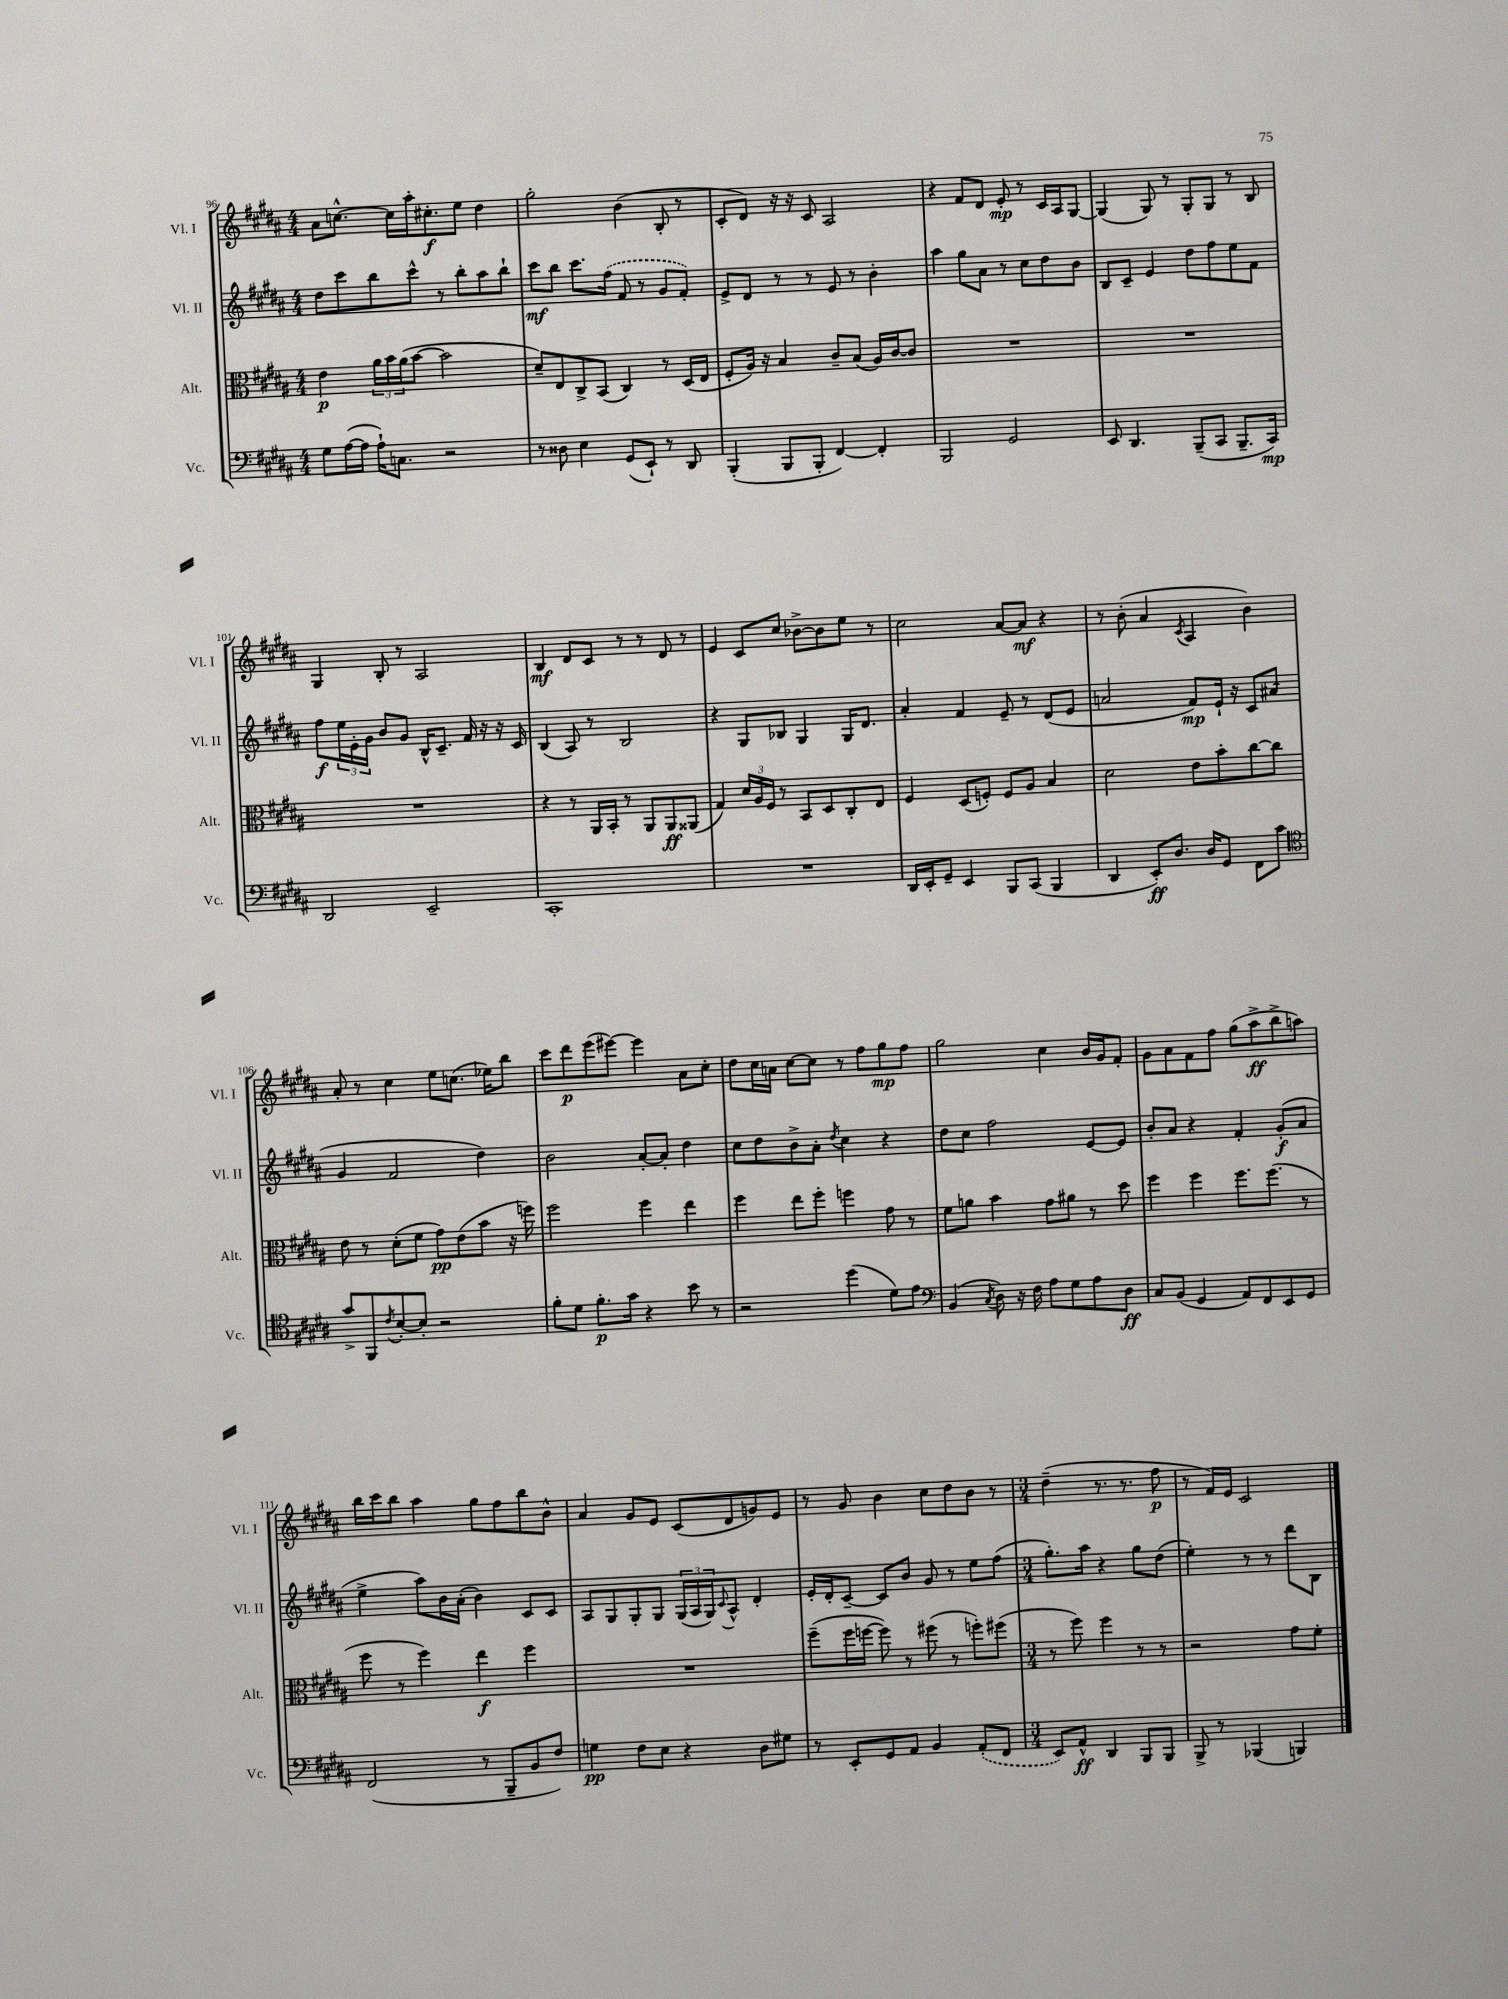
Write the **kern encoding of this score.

**kern	**dynam	**kern	**dynam	**kern	**dynam	**kern	**dynam
*part4	*part4	*part3	*part3	*part2	*part2	*part1	*part1
*staff4	*staff4	*staff3	*staff3	*staff2	*staff2	*staff1	*staff1
*I"Vc.	*	*I"Alt.	*	*I"Vl. II	*	*I"Vl. I	*
*I'Vc.	*	*I'Alt.	*	*I'Vl. II	*	*I'Vl. I	*
*clefF4	*	*clefC3	*	*clefG2	*	*clefG2	*
*k[f#c#g#d#a#]	*	*k[f#c#g#d#a#]	*	*k[f#c#g#d#a#]	*	*k[f#c#g#d#a#]	*
*M4/4	*	*M4/4	*	*M4/4	*	*M4/4	*
=96	=96	=96	=96	=96	=96	=96	=96
8G#\L	.	4e\	p	8dd#\L	.	8a#\L	.
([16A#\L	.	.	.	8ccc#\	.	[8.ccn^^\J	.
16A#\JJ]	.	.	.	.	.	.	.
16A#`\KL)	.	24a#\LL	.	8bb\	.	.	.
.	.	24b\	.	.	.	.	.
8.Cn\J	.	.	.	.	.	16cc\LL]	.
.	.	(24a#\J	.	.	.	.	.
.	.	[8b\J	.	8ccc#^^\J	.	16aa#'\J	.
.	.	.	.	.	.	8.cc#X'\	f
2r	.	2b\]	.	8r	.	.	.
.	.	.	.	8bb'\L	.	8ee\J	.
.	.	.	.	8aa#\	.	4dd#\	.
.	.	.	.	8bb`\J	.	.	.
=97	=97	=97	=97	=97	=97	=97	=97
8r	.	8d#~/L)	.	8ccc#\L	mf	2gg#'\	.
8D##X\	.	8E/	.	8bb\J	.	.	.
4E\	.	8C#^/	.	8.ccc#\L	.	.	.
.	.	(8BB/J	.	.	.	.	.
.	.	.	.	(16ff#\Jk	.	.	.
(8GG#/L	.	4C#/)	.	8f#/	.	(4b\	.
8EE`/J)	.	.	.	8r	.	.	.
8r	.	8r	.	8g#/L	.	8B'/	.
8DD#/	.	(16D#/LL	.	8f#'/J)	.	8r	.
.	.	16E/JJ	.	.	.	.	.
=98	=98	=98	=98	=98	=98	=98	=98
(4BBB'/	.	8F#'/L	.	8e^/L	.	8c#'/L	.
.	.	16A#/Jk)	.	8d#/J	.	8d#/J)	.
.	.	16r	.	.	.	.	.
8BBB/L	.	4B/	.	8r	.	16r	.
.	.	.	.	.	.	16r	.
8BBB'/J	.	.	.	8r	.	8c#/	.
[4FF#/)	.	8c#~/L	.	8e/	.	2A#/	.
.	.	(8B/J	.	8r	.	.	.
4FF#'/]	.	16A#/LL)	.	4b'\	.	.	.
.	.	[16c#/J	.	.	.	.	.
.	.	8c#/J]	.	.	.	.	.
=99	=99	=99	=99	=99	=99	=99	=99
2BBB/	.	1r	.	4aa#\	.	4r	.
.	.	.	.	8gg#\L	.	8f#/L	.
.	.	.	.	8a#\J	.	8d#/J	.
2GG#/	.	.	.	8r	.	8e'/	mp
.	.	.	.	8cc#\L	.	8r	.
.	.	.	.	8dd#\	.	16c#/LL	.
.	.	.	.	.	.	16A#/J	.
.	.	.	.	8b\J	.	[8G#/J	.
=100	=100	=100	=100	=100	=100	=100	=100
8EE/	.	1r	.	8B/L	.	(4G#/]	.
4.DD#/	.	.	.	8c#~/J	.	.	.
.	.	.	.	4e/	.	8G#/)	.
.	.	.	.	.	.	8r	.
(8BBB~/L	.	.	.	8dd#\L	.	8G#'/L	.
8CC#/J	.	.	.	8ff#\	.	8G#/J	.
8.BBB~/L	.	.	.	8ee\	.	8r	.
.	.	.	.	8f#\J	.	8B/	.
16CC#/Jk)	mp	.	.	.	.	.	.
!!LO:LB:g=z
=101	=101	=101	=101	=101	=101	=101	=101
2DD#/	.	1r	.	8ff#\L	f	4G#/	.
.	.	.	.	24ee\L	.	.	.
.	.	.	.	24e'\	.	.	.
.	.	.	.	24g#\JJ	.	.	.
.	.	.	.	8b/L	.	8B'/	.
.	.	.	.	8g#/J	.	8r	.
2EE~/	.	.	.	16B^^/KL	.	2A#/	.
.	.	.	.	8.c#~/J	.	.	.
.	.	.	.	16f#/	.	.	.
.	.	.	.	16r	.	.	.
.	.	.	.	16r	.	.	.
.	.	.	.	16c#/	.	.	.
=102	=102	=102	=102	=102	=102	=102	=102
1CC#'	.	4r	.	(4B/	.	4B/	mf
.	.	8r	.	8A#/)	.	8d#/L	.
.	.	16AA#/LL	.	8r	.	8c#/J	.
.	.	16BB'/JJ	.	.	.	.	.
.	.	8r	.	2B/	.	8r	.
.	.	8AA#/L	.	.	.	8r	.
.	.	8AA#/	ff	.	.	8d#/	.
.	.	(8AA##X/J	.	.	.	8r	.
=103	=103	=103	=103	=103	=103	=103	=103
1r	.	4G#/)	.	4r	.	4e/	.
.	.	24d#/LL	.	8G#/L	.	8c#/L	.
.	.	24A#/	.	.	.	.	.
.	.	24F#/JJ	.	.	.	.	.
.	.	8r	.	8B-X/J	.	8cc#/J	.
.	.	8BB/L	.	4G#/	.	[8b-X^\L	.
.	.	8D#/	.	.	.	8b-\]	.
.	.	8C#'/	.	16G#/KL	.	8ee\J	.
.	.	.	.	8.d#/J	.	.	.
.	.	8E/J	.	.	.	8r	.
=104	=104	=104	=104	=104	=104	=104	=104
16DD#/LL	.	4F#/	.	4a#'/	.	2cc#\	.
16EE'/J	.	.	.	.	.	.	.
8GG#~/J	.	.	.	.	.	.	.
4EE/	.	(8D#/L	.	4f#/	.	.	.
.	.	8Fn'/J)	.	.	.	.	.
8BBB/L	.	8F/L	.	8e~/	.	[8a#/L	.
(8CC#/J	.	8A#/J	.	8r	.	8a#/J]	mf
4BBB/	.	4B/	.	(8d#/L	.	4r	.
.	.	.	.	8e/J	.	.	.
=105	=105	=105	=105	=105	=105	=105	=105
4DD#/	.	2d#\	.	2an/	.	8r	.
.	.	.	.	.	.	(8b'\	.
8EE'/L)	ff	.	.	.	.	4a#/	.
8.D#/J	.	.	.	.	.	.	.
.	.	.	.	.	.	8qc#/	.
.	.	8e\L	.	8f#/L)	mp	4A#/	.
16D#/KL	.	.	.	.	.	.	.
8GG#/J	.	8b'\	.	16e`/Jk	.	.	.
.	.	.	.	16r	.	.	.
8FF#\L	.	[8cc#\	.	8c#/L	.	4b\)	.
8c#\J	.	8cc#\J]	.	(8a#X/J	.	.	.
!!LO:LB:g=z
=106	=106	=106	=106	=106	=106	=106	=106
*clefC4	*	*	*	*	*	*	*
8g#^/L	.	8e\	.	4g#/	.	8a#'/	.
8FF#/	.	8r	.	.	.	8r	.
8qc#/	.	.	.	.	.	.	.
[8B'/	.	(8d#'\L	.	2f#/	.	4cc#\	.
8B'/J]	.	8f#\J	.	.	.	.	.
2r	.	8g#\L)	pp	.	.	8ee\L	.
.	.	(8e\	.	.	.	(8.ccn\J	.
.	.	8b\J	.	4dd#\)	.	.	.
.	.	.	.	.	.	16ee-X\KL)	.
.	.	16r	.	.	.	8bb\J	.
.	.	16ffn\)	.	.	.	.	.
=107	=107	=107	=107	=107	=107	=107	=107
8f#'\L	.	2ff#\	.	2b\	.	8ccc#\L	.
8d#\J	.	.	.	.	.	8ddd#\	p
8.f#'\L	p	.	.	.	.	(8eee\	.
.	.	.	.	.	.	[8eee#X\J)	.
16g#\Jk	.	.	.	.	.	.	.
4r	.	4ff#\	.	[8a#'/L	.	4eee#\]	.
.	.	.	.	8a#'/J]	.	.	.
8b\	.	4ee\	.	4dd#\	.	8a#\L	.
8r	.	.	.	.	.	8cc#'\J	.
=108	=108	=108	=108	=108	=108	=108	=108
2r	.	4ff#\	.	8cc#\L	.	8dd#\L	.
.	.	.	.	8dd#\	.	16cc#\L	.
.	.	.	.	.	.	16an\JJ	.
.	.	8ee\L	.	8b^\	.	[8cc#\L	.
.	.	8ff#'\J	.	8a#'\J	.	8cc#\J]	.
.	.	.	.	8qdd#/	.	.	.
(4dd#\	.	4ffn\	.	4cc#\	.	8r	.
.	.	.	.	.	.	8ff#\L	.
8d#\L)	.	8g#\	.	4r	.	8gg#\	mp
8e\J	.	8r	.	.	.	8ff#\J	.
=109	=109	=109	=109	=109	=109	=109	=109
*clefF4	*	*	*	*	*	*	*
(4BB/	.	8f#\L	.	8dd#\L	.	2gg#\	.
.	.	8an\J	.	8cc#\J	.	.	.
8qC#/	.	.	.	.	.	.	.
8D#\)	.	4b\	.	2ff#\	.	.	.
16r	.	.	.	.	.	.	.
16F#\	.	.	.	.	.	.	.
8A#\L	.	8g#\L	.	.	.	4cc#\	.
8G#\	.	8a#X\J	.	.	.	.	.
8A#\	.	8r	.	[8e/L	.	16b/LL	.
.	.	.	.	.	.	16g#/J	.
8D#\J	ff	8dd#\	.	8e/J]	.	8f#'/J	.
=110	=110	=110	=110	=110	=110	=110	=110
8C#/L	.	4ff#\	.	8b'/L	.	8g#\L	.
(8BB/J	.	.	.	8a#/J	.	8a#\	.
4GG#/	.	4ff#\	.	4r	.	8f#\	.
.	.	.	.	.	.	8ff#\J	.
8AA#/L)	.	8.ff#\L	.	4f#'/	.	(8gg#\L	.
8FF#/	.	.	.	.	.	8aa#^\	ff
.	.	(8.ff#\J	.	.	.	.	.
8EE/	.	.	.	(8g#'/L	f	8bb^\	.
8GG#/J	.	8r	.	8a#/J	.	8aan\J)	.
!!LO:LB:g=z
=111	=111	=111	=111	=111	=111	=111	=111
(2FF#/	.	8ff#\	.	4ee^\	.	16bb\LL	.
.	.	.	.	.	.	16ccc#\J	.
.	.	8r	.	.	.	8bb\J	.
.	.	4ff#\)	.	8aa#\L)	.	4aa#\	.
.	.	.	.	16b\L	.	.	.
.	.	.	.	(16a#'\JJ	.	.	.
8r	.	4ee\	f	4b\)	.	8gg#\L	.
8BBB~/L	.	.	.	.	.	8ff#\	.
8BB/	.	4ff#\	.	8c#/L	.	8bb\	.
8F#/J)	.	.	.	8c#/J	.	8b^^\J	.
=112	=112	=112	=112	=112	=112	=112	=112
4Gn\	pp	1r	.	8A#/L	.	4a#/	.
.	.	.	.	8G#/	.	.	.
8F#\L	.	.	.	8G#'/	.	8g#/L	.
8E\J	.	.	.	8G#/J	.	8e/J	.
4r	.	.	.	(24G#/LL	.	(8c#/L	.
.	.	.	.	24A#/	.	.	.
.	.	.	.	24G#/J)	.	.	.
.	.	.	.	8qqc#/	.	.	.
.	.	.	.	8A#^^/J	.	8d#/	.
8D#\L	.	.	.	4d#'/	.	8gn/)	.
8G#X\J	.	.	.	.	.	8e/J	.
=113	=113	=113	=113	=113	=113	=113	=113
8r	.	(8ff#~\L	.	16e'/LL	.	8r	.
.	.	.	.	16d#'/J	.	.	.
8EE'/L	.	16ff#\L	.	[8c#~/J	.	8g#/	.
.	.	[16ffn\JJ	.	.	.	.	.
8GG#/	.	8ff\])	.	8c#/L]	.	4b\	.
8AA#/J	.	8r	.	8b/J	.	.	.
4BB/	.	(8ff#X\	.	8g#/	.	8cc#\L	.
.	.	8r	.	8r	.	8dd#\	.
(8AA#'/L	.	8ffn'\L)	.	8ee\L	.	8b\J	.
8FF#/J	.	(8ff#X\J	.	(8ff#\J	.	8r	.
=114	=114	=114	=114	=114	=114	=114	=114
*M3/4	*	*M3/4	*	*M3/4	*	*M3/4	*
8EE/L)	.	8r	.	8.gg#'\L)	.	(4dd#~\	.
8AA#^^/J	ff	8ff#\)	.	.	.	.	.
.	.	.	.	16aa#\Jk	.	.	.
4DD#/	.	4ff#\	.	4r	.	8.r	.
.	.	.	.	.	.	8.r	.
8BBB/L	.	8r	.	8gg#\L	.	.	.
8BBB/J	.	8r	.	(8dd#\J	.	8ff#\	p
=115	=115	=115	=115	=115	=115	=115	=115
8BBB^/	.	2r	.	4ee'\)	.	8r	.
8r	.	.	.	.	.	16f#/LL)	.
.	.	.	.	.	.	16e/JJ	.
(4BBB-X/	.	.	.	8r	.	2c#/	.
.	.	.	.	8r	.	.	.
4BBBn/)	.	8g#\L	.	8ddd#\L	.	.	.
.	.	8f#'\J	.	8B\J	.	.	.
==	==	==	==	==	==	==	==
*-	*-	*-	*-	*-	*-	*-	*-
